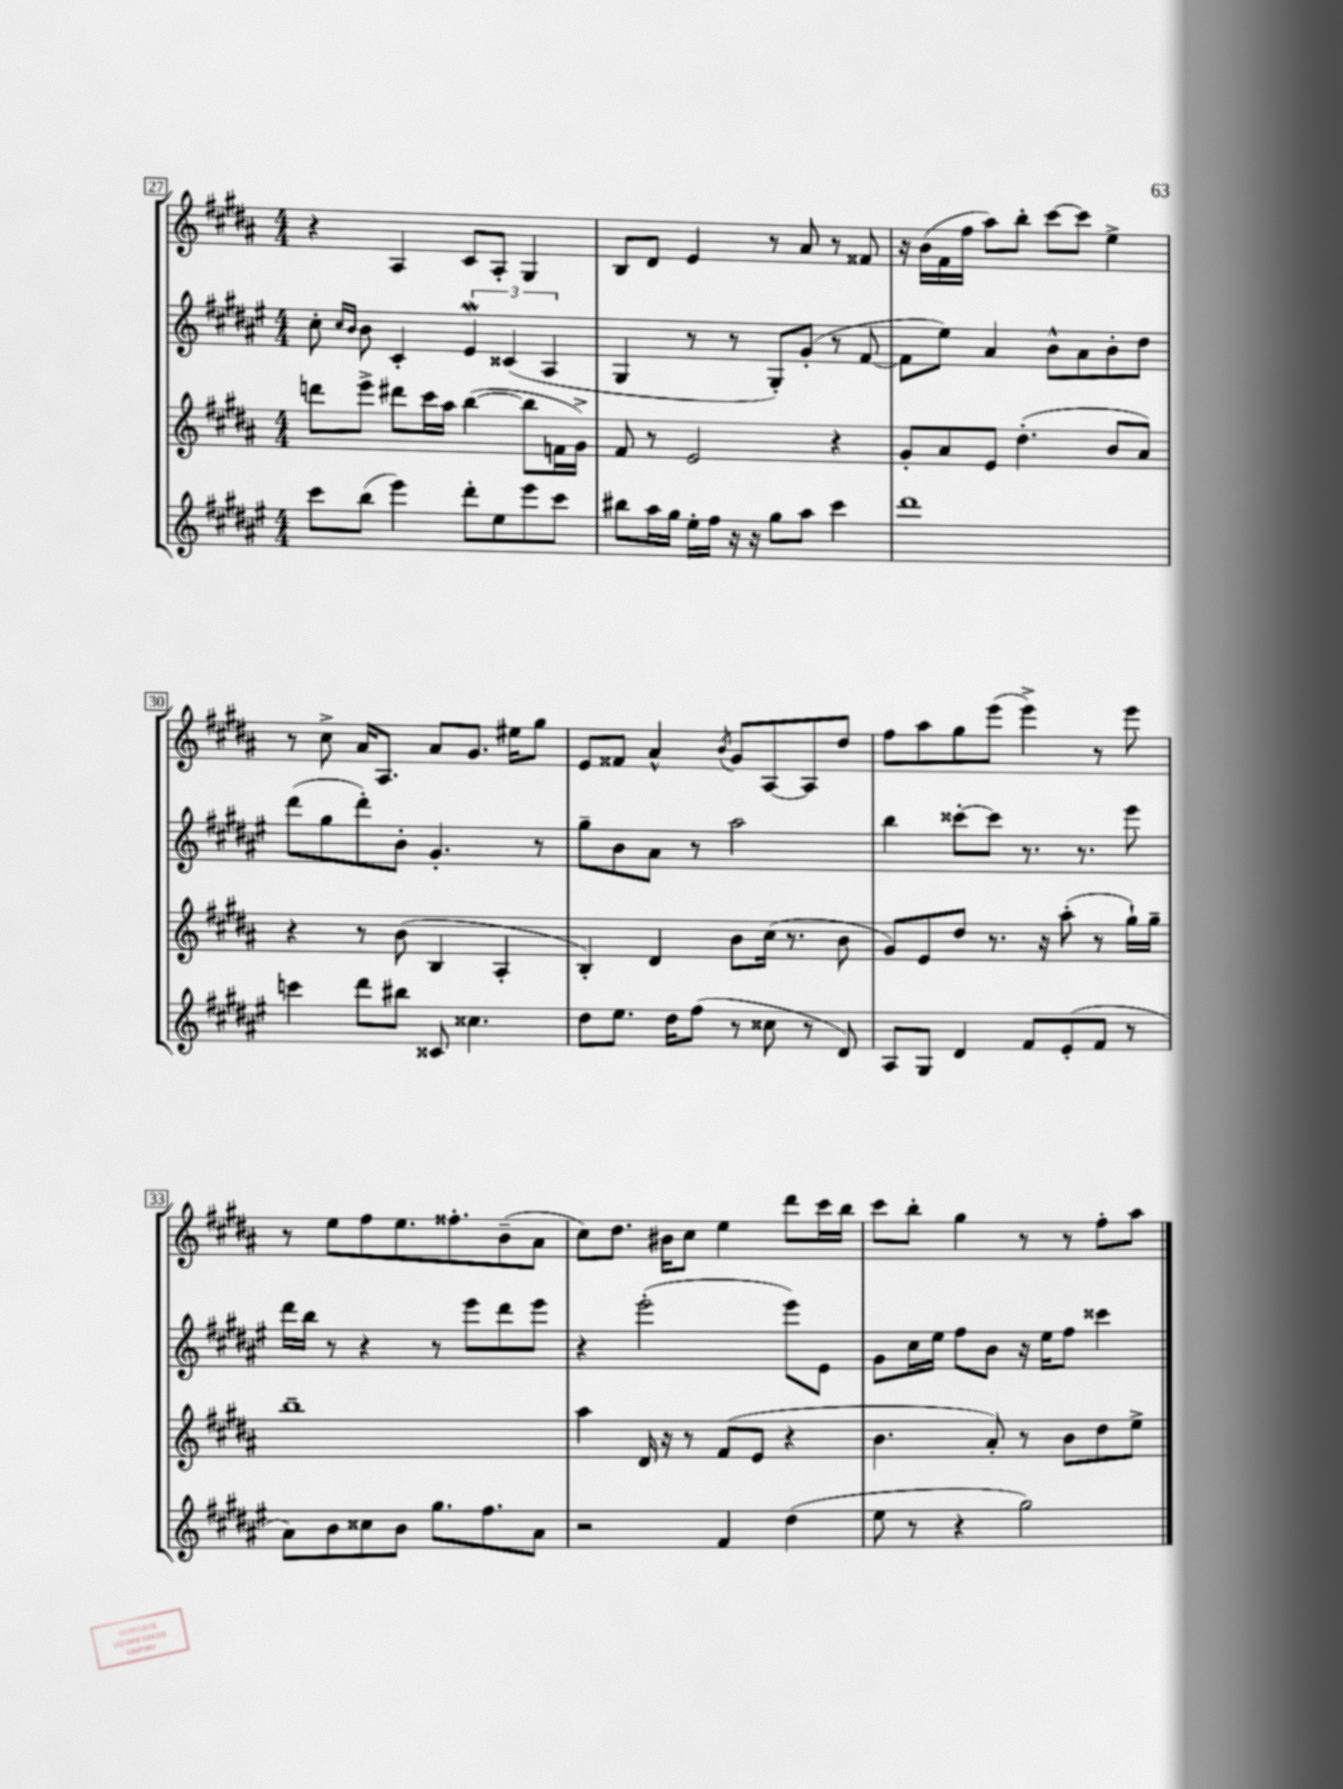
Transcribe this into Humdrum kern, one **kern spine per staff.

**kern	**kern	**kern	**kern
*part4	*part3	*part2	*part1
*staff4	*staff3	*staff2	*staff1
*clefG2	*clefG2	*clefG2	*clefG2
*k[f#c#g#d#a#e#]	*k[f#c#g#d#a#]	*k[f#c#g#d#a#e#]	*k[f#c#g#d#a#]
*M4/4	*M4/4	*M4/4	*M4/4
=27	=27	=27	=27
8ccc#\L	8dddn\L	8cc#'\	4r
.	.	16qqcc#/LL	.
.	.	16qqb/JJ	.
(8bb\J	8eee^\J	8b\	.
4eee#\)	8ddd#X\L	4c#'/	4A#/
.	16ccc#\L	.	.
.	16aa#\JJ	.	.
8ddd#'\L	([4bb\	6e#W/	8c#/L
8ee#\	.	.	8A#'/J
.	.	(6c##X/	.
8eee#\	8bb\L]	.	4G#/
.	.	6A#/	.
8ccc#\J	16fn\L	.	.
.	16g#^\JJ)	.	.
=28	=28	=28	=28
8bb#X\L	8f#/	4G#/	8B/L
16aa#\L	8r	.	8d#/J
16gg#\JJ	.	.	.
16ee#'\LL	2e/	8r	4e/
16ff#\JJ	.	.	.
16r	.	8r	.
16r	.	.	.
8gg#\L	.	8G#'/L)	8r
8aa#\J	.	(8g#'/J	8a#/
4ccc#\	4r	8r	8r
.	.	[8f#/	8f##X/
=29	=29	=29	=29
1ddd#	8g#'/L	8f#\L]	16r
.	.	.	(16b\LL
.	8a#/	8ee#\J)	16f#\
.	.	.	16ff#\JJ
.	8e/J	4a#/	8aa#\L)
.	(4.dd#'\	.	8bb'\J
.	.	8b^^\L	[8ccc#\L
.	.	8a#\	8ccc#\J]
.	8b/L	8b'\	4ee^\
.	8a#/J)	8dd#\J	.
!!LO:LB:g=z
=30	=30	=30	=30
4cccn\	4r	(8ddd#\L	8r
.	.	8gg#\	8cc#^\
8ddd#\L	8r	8ddd#'\)	16a#/KL
.	.	.	8.A#/J
8bb#X\J	(8b\	8b'\J	.
8c##X/	4B/	4.g#'/	8a#/L
4.cc##X\	.	.	8.g#/J
.	4A#'/	.	.
.	.	.	16ee#X\KL
.	.	8r	8gg#\J
=31	=31	=31	=31
8dd#\L	4B'/)	8gg#~\L	8e/L
8.ee#\J	.	8b\	8f##X/J
.	4d#/	8a#\J	4a#^^/
16dd#\KL	.	.	.
(8ff#\J	.	8r	.
.	.	.	8qb/
8r	8b\L	2aa#\	8g#/L
8cc##X\	(16cc#\Jk	.	[8A#/
.	8.r	.	.
8r	.	.	8A#/]
8d#/)	8b\	.	8dd#/J
=32	=32	=32	=32
8A#/L	8g#/L)	4bb\	8ff#\L
8G#/J	8e/	.	8aa#\
4d#/	8dd#/J	[8ccc##X'\L	8gg#\
.	8.r	8ccc##\J]	(8eee\J
8f#/L	.	8.r	4eee^\)
.	16r	.	.
(8e#'/	(8aa#'\	.	.
.	.	8.r	.
8f#/J	8r	.	8r
8r	16gg#`\LL)	8eee#\	8eee\
.	16gg#~\JJ	.	.
!!LO:LB:g=z
=33	=33	=33	=33
8a#\L)	1bb~	16ddd#\LL	8r
.	.	16bb\JJ	.
8b\	.	8r	8ee\L
8cc##X\	.	4r	8ff#\
8b\J	.	.	8.ee\
8.gg#\L	.	8r	.
.	.	.	8.ff##X'\
.	.	8eee#\L	.
8.ff#\	.	.	.
.	.	8ddd#\	(8b~\
8a#\J	.	8eee#\J	8a#\J
=34	=34	=34	=34
2r	4aa#\	4r	8cc#\L)
.	.	.	8.dd#\J
.	16d#/	(2eee#'\	.
.	16r	.	16b#X\KL
.	8r	.	8cc#\J
4f#/	(8f#/L	.	4ee\
.	8e/J	.	.
(4dd#\	4r	8eee#\L)	8ddd#\L
.	.	8e#\J	16ccc#\L
.	.	.	16bb\JJ
=35	=35	=35	=35
8ee#\	4.b\	8g#\L	8ccc#\L
8r	.	16cc#\L	8bb'\J
.	.	16ee#\JJ	.
4r	.	8ff#\L	4gg#\
.	8a#'/)	8b\J	.
2gg#\)	8r	16r	8r
.	.	16ee#\KL	.
.	8b\L	8ff#\J	8r
.	8dd#\	4ccc##X\	8ff#'\L
.	8ee^\J	.	8aa#\J
==	==	==	==
*-	*-	*-	*-
